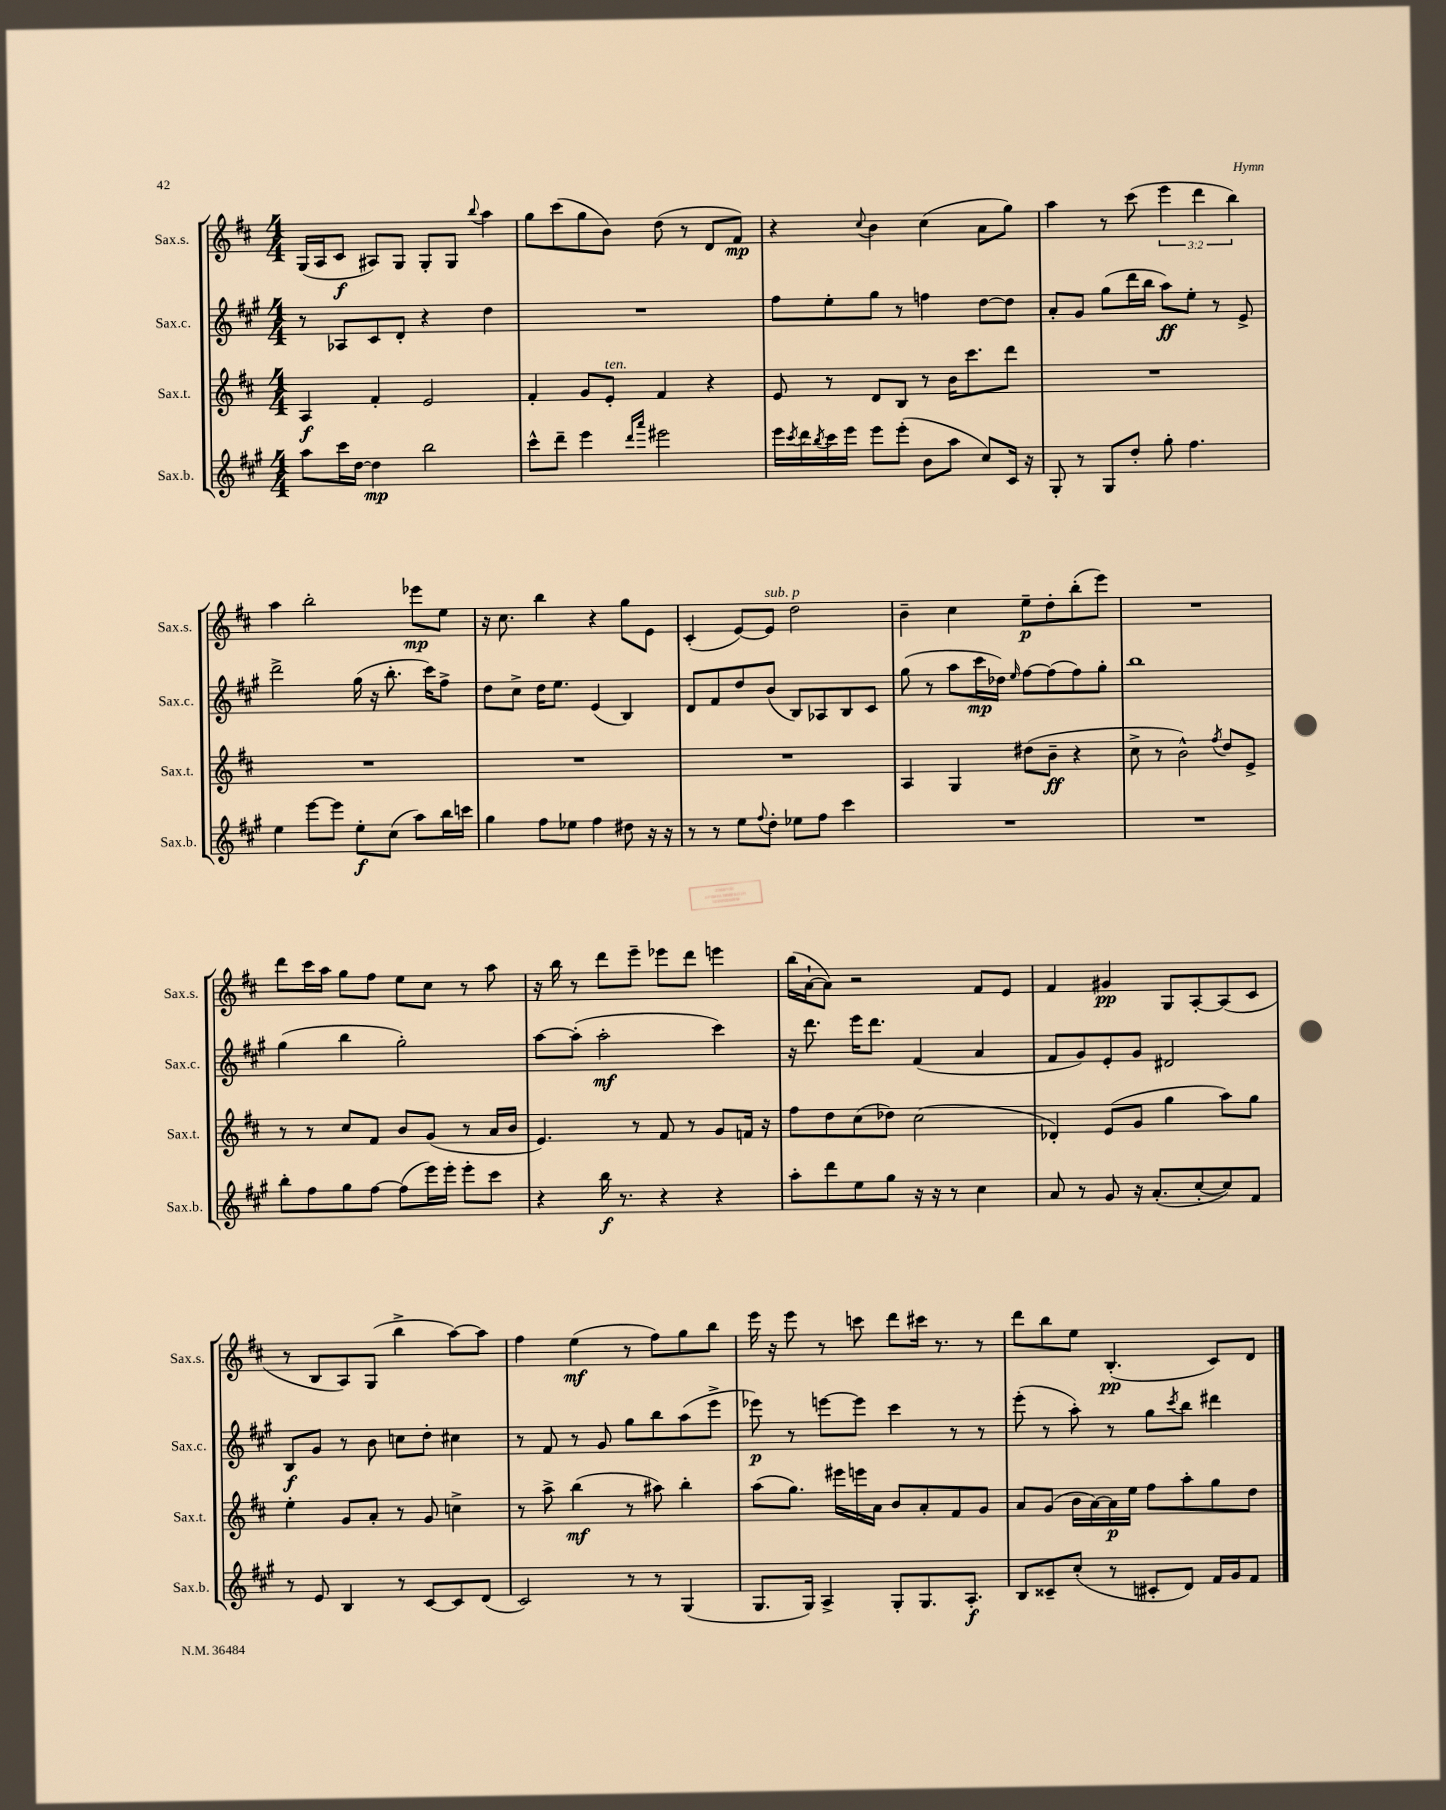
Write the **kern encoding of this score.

**kern	**dynam	**kern	**dynam	**kern	**dynam	**kern	**dynam
*part4	*part4	*part3	*part3	*part2	*part2	*part1	*part1
*staff4	*staff4	*staff3	*staff3	*staff2	*staff2	*staff1	*staff1
*I"Sax.b.	*	*I"Sax.t.	*	*I"Sax.c.	*	*I"Sax.s.	*
*I'Sax.b.	*	*I'Sax.t.	*	*I'Sax.c.	*	*I'Sax.s.	*
*clefG2	*	*clefG2	*	*clefG2	*	*clefG2	*
*k[f#c#g#]	*	*k[f#c#]	*	*k[f#c#g#]	*	*k[f#c#]	*
*M4/4	*	*M4/4	*	*M4/4	*	*M4/4	*
=13	=13	=13	=13	=13	=13	=13	=13
8aa\L	.	4A/	f	8r	.	(16G/LL	.
.	.	.	.	.	.	16A/J	.
16ccc#\L	.	.	.	8A-X/L	.	8c#/J	f
[16dd\JJ	.	.	.	.	.	.	.
4dd\]	mp	4f#'/	.	8c#/	.	8A#X/L)	.
.	.	.	.	8d'/J	.	8G/J	.
2bb\	.	2e/	.	4r	.	8G'/L	.
.	.	.	.	.	.	8G/J	.
.	.	.	.	.	.	8qqbb/	.
.	.	.	.	4dd\	.	4aa\	.
=14	=14	=14	=14	=14	=14	=14	=14
8ccc#^^\L	.	4f#'/	.	1r	.	8gg\L	.
8ddd~\J	.	.	.	.	.	(8ccc#\	.
4eee\	.	8g/L	.	.	.	8gg\	.
!	!	!LO:TX:a:i:t=ten.	!	!	!	!	!
.	.	8e'/J	.	.	.	8b\J)	.
16qqddd/LL	.	.	.	.	.	.	.
16qqaaa/JJ	.	.	.	.	.	.	.
2eee#X\	.	4f#/	.	.	.	(8dd\	.
.	.	.	.	.	.	8r	.
.	.	4r	.	.	.	8d/L	.
.	.	.	.	.	.	8f#/J)	mp
=15	=15	=15	=15	=15	=15	=15	=15
16eee\LL	.	8e/	.	8ff#\L	.	4r	.
8qccc#/	.	.	.	.	.	.	.
16ddd\	.	.	.	.	.	.	.
8qbb/	.	.	.	.	.	.	.
16ccc#\	.	8r	.	8ee'\	.	.	.
16eee\JJ	.	.	.	.	.	.	.
.	.	.	.	.	.	8qqcc#/	.
8eee\L	.	8d/L	.	8gg#\J	.	4b\	.
(8eee'\J	.	8B/J	.	8r	.	.	.
8b\L	.	8r	.	4ffn\	.	(4cc#\	.
8aa\J	.	16b\KL	.	.	.	.	.
.	.	8.ccc#\	.	.	.	.	.
8cc#/L)	.	.	.	[8dd\L	.	8a\L	.
16c#/Jk	.	8ddd\J	.	8dd\J]	.	8gg\J)	.
16r	.	.	.	.	.	.	.
=16	=16	=16	=16	=16	=16	=16	=16
8G#'/	.	1r	.	8a'/L	.	4aa\	.
8r	.	.	.	8g#/J	.	.	.
8G#/L	.	.	.	(8gg#\L	.	8r	.
8dd'/J	.	.	.	16ddd\L	.	(8ccc#\	.
.	.	.	.	16bb\JJ	.	.	.
8gg#'\	.	.	.	8aa\L)	ff	6eee\	.
4.ff#\	.	.	.	8ee'\J	.	.	.
.	.	.	.	.	.	6ddd\	.
.	.	.	.	8r	.	.	.
.	.	.	.	.	.	6bb\)	.
.	.	.	.	8e^/	.	.	.
!!LO:LB:g=z
=17	=17	=17	=17	=17	=17	=17	=17
4ee\	.	1r	.	2ddd^\	.	4aa\	.
[8eee\L	.	.	.	.	.	2bb'\	.
8eee\J]	.	.	.	.	.	.	.
8ee'\L	f	.	.	(16gg#\	.	.	.
.	.	.	.	16r	.	.	.
(8cc#\J	.	.	.	8.bb'\	.	.	.
8aa\L)	.	.	.	.	.	8eee-X\L	mp
.	.	.	.	16ccc#\KL)	.	.	.
16bb\L	.	.	.	8ff#^\J	.	8ee\J	.
16cccn\JJ	.	.	.	.	.	.	.
=18	=18	=18	=18	=18	=18	=18	=18
4gg#\	.	1r	.	8dd\L	.	16r	.
.	.	.	.	.	.	8.cc#\	.
.	.	.	.	8cc#^\J	.	.	.
8ff#\L	.	.	.	16dd\KL	.	4bb\	.
.	.	.	.	8.ee\J	.	.	.
8ee-X\J	.	.	.	.	.	.	.
4ff#\	.	.	.	(4e/	.	4r	.
8dd#X\	.	.	.	4B/)	.	8gg\L	.
16r	.	.	.	.	.	8e\J	.
16r	.	.	.	.	.	.	.
=19	=19	=19	=19	=19	=19	=19	=19
8r	.	1r	.	8d/L	.	(4c#'/	.
8r	.	.	.	8f#/	.	.	.
8ee\L	.	.	.	8dd/	.	[8e/L)	.
8qqff#/	.	.	.	.	.	.	.
!	!	!	!	!	!	!LO:TX:a:i:t=sub. p	!
8dd'\J	.	.	.	(8b/J	.	8e/J]	.
8ee-X\L	.	.	.	8B/L)	.	2dd\	.
8ff#\J	.	.	.	8A-X/	.	.	.
4ccc#\	.	.	.	8B/	.	.	.
.	.	.	.	8c#/J	.	.	.
=20	=20	=20	=20	=20	=20	=20	=20
1r	.	4A/	.	(8gg#\	.	4b~\	.
.	.	.	.	8r	.	.	.
.	.	4G/	.	8aa\L	.	4cc#\	.
.	.	.	.	16ccc#\L	mp	.	.
.	.	.	.	16dd-X\JJ)	.	.	.
.	.	.	.	16qqee/	.	.	.
.	.	(8dd#X\L	.	[8ff#\L	.	8ee~\L	p
.	.	8b~\J	ff	(8ff#\]	.	8dd'\	.
.	.	4r	.	8ff#\)	.	(8bb'\	.
.	.	.	.	8gg#'\J	.	8eee\J)	.
=21	=21	=21	=21	=21	=21	=21	=21
1r	.	8cc#^\	.	1bb	.	1r	.
.	.	8r	.	.	.	.	.
.	.	2b^^\)	.	.	.	.	.
.	.	8qff#/	.	.	.	.	.
.	.	8dd/L	.	.	.	.	.
.	.	8e^/J	.	.	.	.	.
!!LO:LB:g=z
=22	=22	=22	=22	=22	=22	=22	=22
8bb'\L	.	8r	.	(4gg#\	.	8ddd\L	.
8ff#\	.	8r	.	.	.	16ccc#\L	.
.	.	.	.	.	.	16aa\JJ	.
8gg#\	.	8cc#/L	.	4bb\	.	8gg\L	.
[8ff#\J	.	8f#/J	.	.	.	8ff#\J	.
(8ff#\L]	.	8b/L	.	2gg#'\)	.	8ee\L	.
16eee\L)	.	(8g/J	.	.	.	8cc#\J	.
16eee'\JJ	.	.	.	.	.	.	.
8eee'\L	.	8r	.	.	.	8r	.
8ccc#\J	.	16a/LL	.	.	.	8aa\	.
.	.	16b/JJ	.	.	.	.	.
=23	=23	=23	=23	=23	=23	=23	=23
4r	.	4.e/)	.	[8aa\L	.	16r	.
.	.	.	.	.	.	16bb\	.
.	.	.	.	(8aa'\J]	.	8r	.
16bb\	f	.	.	2aa'\	mf	8ddd\L	.
8.r	.	.	.	.	.	.	.
.	.	8r	.	.	.	8eee~\J	.
4r	.	8f#/	.	.	.	8eee-X\L	.
.	.	8r	.	.	.	8ddd\J	.
4r	.	8g/L	.	4ccc#\)	.	4eeen\	.
.	.	16fn/Jk	.	.	.	.	.
.	.	16r	.	.	.	.	.
=24	=24	=24	=24	=24	=24	=24	=24
8aa'\L	.	8ff#\L	.	16r	.	(16bb\LL	.
.	.	.	.	8.ddd\	.	[16a`\J	.
8ddd\	.	8dd\	.	.	.	8a\J])	.
8ee\	.	(8cc#\	.	16eee\KL	.	2r	.
.	.	.	.	8.ddd\J	.	.	.
8gg#\J	.	8dd-X\J)	.	.	.	.	.
16r	.	(2cc#\	.	(4f#/	.	.	.
16r	.	.	.	.	.	.	.
8r	.	.	.	.	.	.	.
4cc#\	.	.	.	4a/	.	8f#/L	.
.	.	.	.	.	.	8e/J	.
=25	=25	=25	=25	=25	=25	=25	=25
8a/	.	4d-X'/)	.	8f#/L	.	4f#/	.
8r	.	.	.	8g#/)	.	.	.
8g#/	.	(8e/L	.	8e'/	.	4g#X/	pp
16r	.	8g/J	.	8g#/J	.	.	.
(8.a'/L	.	.	.	.	.	.	.
.	.	4gg\	.	2d#X/	.	8G/L	.
[8cc#'/	.	.	.	.	.	[8A'/	.
8cc#/])	.	8aa\L)	.	.	.	(8A/]	.
8f#/J	.	8gg\J	.	.	.	8c#/J	.
!!LO:LB:g=z
=26	=26	=26	=26	=26	=26	=26	=26
8r	.	4ee'\	.	8B/L	f	8r	.
8e/	.	.	.	8g#/J	.	8B/L	.
4B/	.	8g/L	.	8r	.	8A/)	.
.	.	8a'/J	.	8b\	.	(8G/J	.
8r	.	8r	.	8ccn\L	.	4bb^\	.
[8c#/L	.	8g/	.	8dd'\J	.	.	.
8c#/]	.	4ccn^\	.	4cc#X\	.	[8aa\L)	.
(8d/J	.	.	.	.	.	8aa\J]	.
=27	=27	=27	=27	=27	=27	=27	=27
2c#/)	.	8r	.	8r	.	4ff#\	.
.	.	8aa^\	.	8f#/	.	.	.
.	.	(4bb\	mf	8r	.	(4ee\	mf
.	.	.	.	8g#/	.	.	.
8r	.	8r	.	8gg#\L	.	8r	.
8r	.	8aa#X\)	.	8bb\	.	8ff#\L)	.
(4G#/	.	4bb'\	.	(8aa\	.	8gg\	.
.	.	.	.	8eee^\J	.	8bb\J	.
=28	=28	=28	=28	=28	=28	=28	=28
8.G#/L	.	(8aa\L	.	8eee-X\)	p	16eee\	.
.	.	.	.	.	.	16r	.
.	.	8.gg\J)	.	8r	.	8eee\	.
16G#/Jk)	.	.	.	.	.	.	.
4A^/	.	.	.	[8eeen\L	.	8r	.
.	.	16eee#X\LL	.	.	.	.	.
.	.	16eeen\	.	8eee\J]	.	8cccn\	.
.	.	16a\JJ	.	.	.	.	.
8G#'/L	.	8b/L	.	4ccc#\	.	8ddd\L	.
8.G#/	.	8a'/	.	.	.	16ccc#X\Jk	.
.	.	.	.	.	.	8.r	.
.	.	8f#/	.	8r	.	.	.
8.A'/J	f	.	.	.	.	.	.
.	.	8g/J	.	8r	.	8r	.
=29	=29	=29	=29	=29	=29	=29	=29
8B/L	.	8a/L	.	(8eee'\	.	8ddd\L	.
8c##X~/	.	(8g/J	.	8r	.	8bb\	.
(8cc#'/J	.	16b\LL	.	8aa'\)	.	8ee\J	.
.	.	[16a\)	.	.	.	.	.
8r	.	16a\]	p	8r	.	(4.B'/	pp
.	.	16ee\JJ	.	.	.	.	.
8c#X'/L	.	8ff#\L	.	8gg#\L	.	.	.
.	.	.	.	8qccc#/	.	.	.
8d/J)	.	8aa'\	.	8bb\J	.	.	.
16f#/LL	.	8gg\	.	4ddd#X\	.	8c#/L)	.
16g#/J	.	.	.	.	.	.	.
8f#/J	.	8dd\J	.	.	.	8d/J	.
==	==	==	==	==	==	==	==
*-	*-	*-	*-	*-	*-	*-	*-
